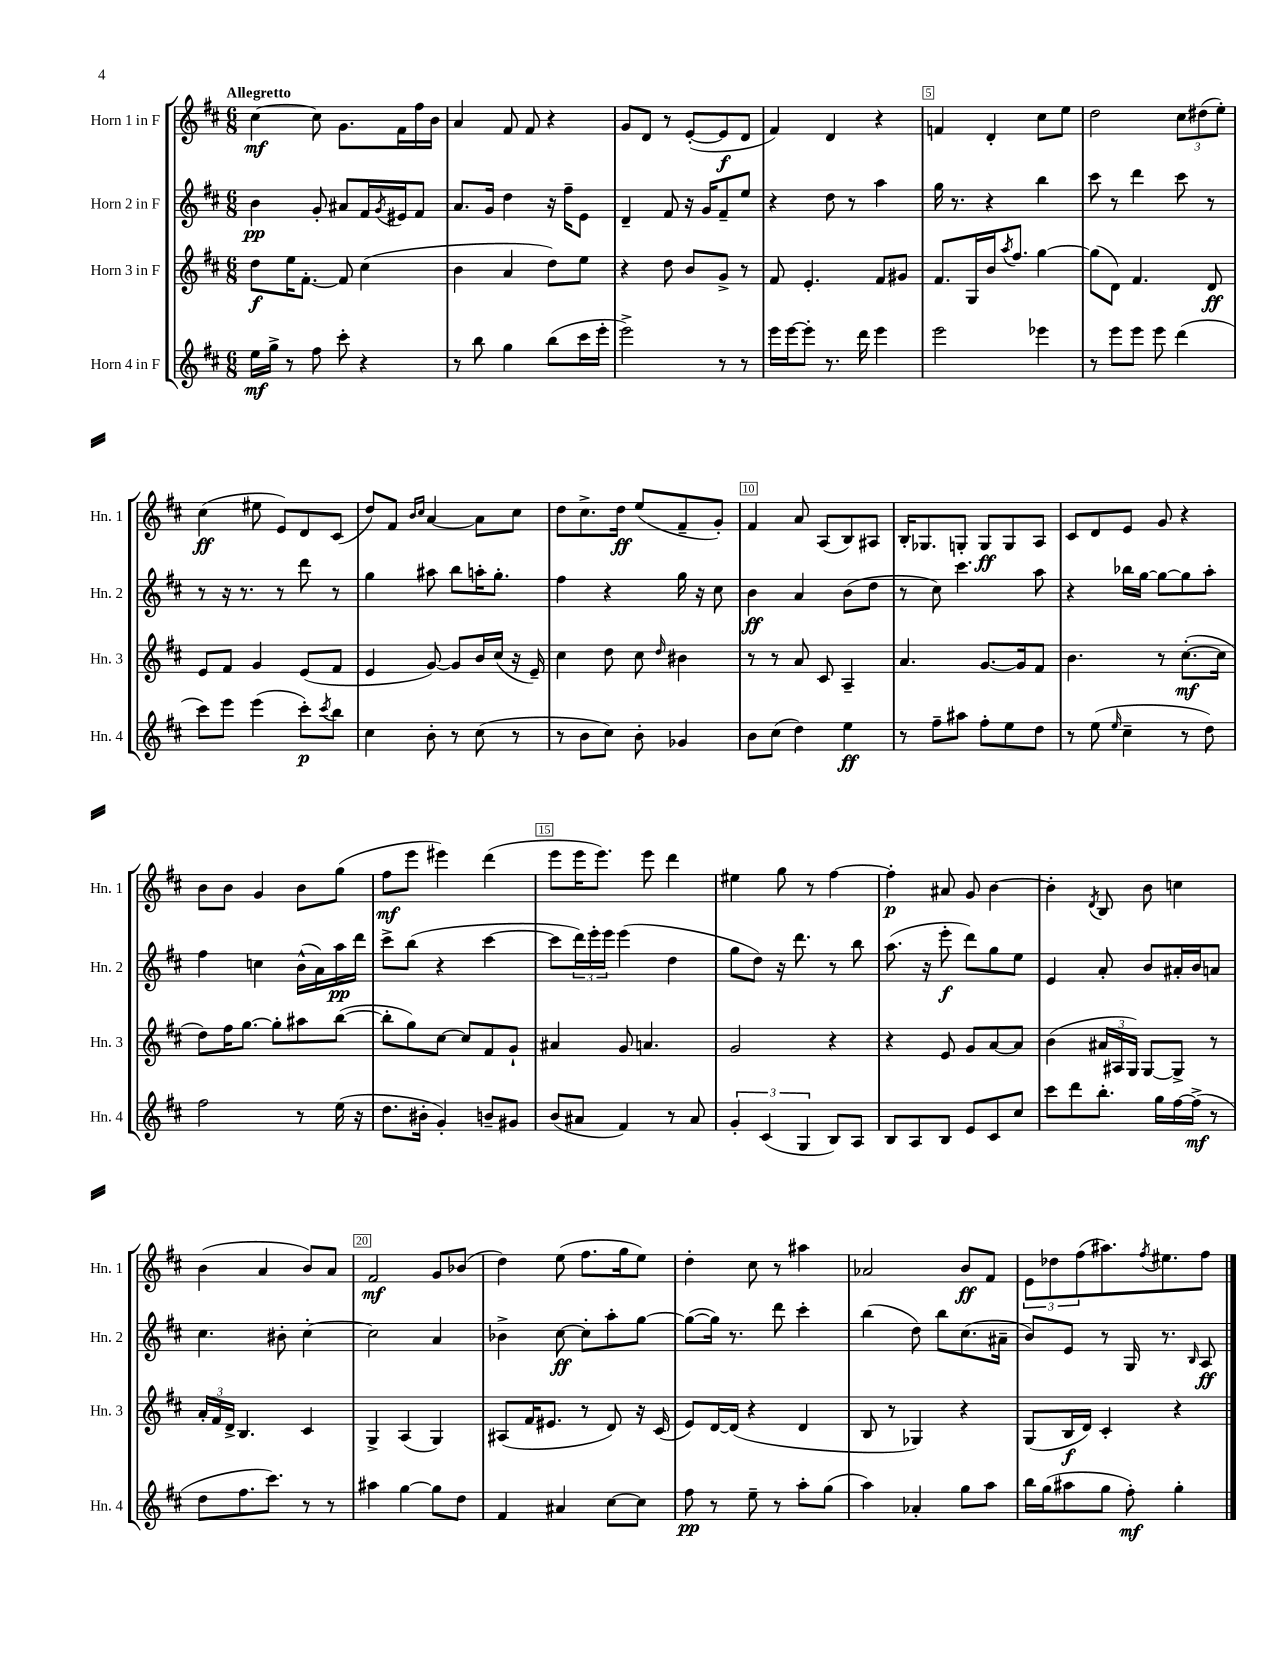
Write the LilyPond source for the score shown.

<<
\new StaffGroup <<
\new Staff = "s0" \with { instrumentName = "Horn 1 in F" shortInstrumentName = "Hn. 1" } {
    \clef treble \key d \major \numericTimeSignature \time 6/8 \tempo "Allegretto"
    cis''4~\mf cis''8 g'8. fis'16 fis''16 b'16 |
    a'4 fis'8 fis'8 r4 |
    g'8 d'8 r8 e'8~-.( e'8\f d'8 |
    fis'4) d'4 r4 |
    f'4 d'4-. cis''8 e''8 |
    d''2 \tuplet 3/2 { cis''8 dis''8( e''8-.) } |
    cis''4\ff( eis''8 e'8) d'8 cis'8( |
    d''8) fis'8 \grace { b'16 cis''16 } a'4~ a'8 cis''8 |
    d''8 cis''8.-> d''16\ff e''8( fis'8-- g'8-.) |
    fis'4 a'8 a8( b8) ais8 |
    b16-. ges8. g8-. g8\ff g8 a8 |
    cis'8 d'8 e'8 g'8 r4 |
    b'8 b'8 g'4 b'8 g''8( |
    fis''8\mf e'''8 eis'''4) d'''4( |
    e'''8 e'''16 e'''8.) e'''8 d'''4 |
    eis''4 g''8 r8 fis''4~ |
    fis''4-.\p ais'8 g'8 b'4~ |
    b'4-. \acciaccatura { d'8 } b8 b'8 c''4 |
    b'4( a'4 b'8) a'8 |
    fis'2\mf g'8 bes'8( |
    d''4) e''8( fis''8. g''16 e''8) |
    d''4-. cis''8 r8 ais''4 |
    aes'2 b'8\ff fis'8 |
    \tuplet 3/2 { e'8 des''8 fis''8( } ais''8.) \acciaccatura { fis''8 } eis''8. fis''8 \bar "|." |
}
\new Staff = "s1" \with { instrumentName = "Horn 2 in F" shortInstrumentName = "Hn. 2" } {
    \clef treble \key d \major \numericTimeSignature \time 6/8
    b'4\pp g'8-. ais'8 fis'16 \acciaccatura { g'8 } eis'16 fis'8 |
    a'8. g'16 d''4 r16 fis''16-- e'8 |
    d'4-- fis'8 r16 g'16 fis'8-- e''8 |
    r4 d''8 r8 a''4 |
    g''16 r8. r4 b''4 |
    cis'''8 r8 d'''4 cis'''8 r8 |
    r8 r16 r8. r8 d'''8 r8 |
    g''4 ais''8 b''8 a''16-. g''8.-. |
    fis''4 r4 g''16 r16 cis''8 |
    b'4\ff a'4 b'8( d''8 |
    r8 cis''8) cis'''4. a''8 |
    r4 bes''16 g''16~ g''8~ g''8 a''8-. |
    fis''4 c''4 b'16-^( a'16) a''16\pp d'''16 |
    cis'''8-> b''8( r4 cis'''4~ |
    cis'''8 \tuplet 3/2 { d'''16) e'''16-. e'''16 } e'''4( d''4 |
    g''8 d''8) r16 d'''8. r8 b''8 |
    a''8.( r16 e'''8-.\f d'''8) g''8 e''8 |
    e'4 a'8-. b'8 ais'16-. b'16 a'8 |
    cis''4. bis'8-. cis''4~-. |
    cis''2 a'4 |
    bes'4-> cis''8~\ff cis''8-. a''8-. g''8~ |
    g''8~( g''16) r8. d'''8 cis'''4-. |
    b''4( d''8) b''8 cis''8.( ais'16-- |
    b'8) e'8 r8 g16 r8. \grace { b16 } a8\ff \bar "|." |
}
\new Staff = "s2" \with { instrumentName = "Horn 3 in F" shortInstrumentName = "Hn. 3" } {
    \clef treble \key d \major \numericTimeSignature \time 6/8
    d''8\f e''16 fis'8.~-. fis'8 cis''4( |
    b'4 a'4 d''8) e''8 |
    r4 d''8 b'8 g'8-> r8 |
    fis'8 e'4.-. fis'8 gis'8 |
    fis'8. g16 b'16 \acciaccatura { a''8 } fis''8. g''4~ |
    g''8( d'8) fis'4. d'8\ff |
    e'8 fis'8 g'4 e'8( fis'8 |
    e'4 g'8~) g'8 b'16 cis''16( r16 e'16--) |
    cis''4 d''8 cis''8 \grace { d''16 } bis'4 |
    r8 r8 a'8 cis'8 a4-- |
    a'4. g'8.~ g'16 fis'8 |
    b'4. r8 cis''8.~-.\mf( cis''16 |
    d''8) fis''16 g''8.~ g''8-. ais''8 b''8~( |
    b''8-. g''8) cis''8~ cis''8 fis'8 g'8-! |
    ais'4 g'8 a'4. |
    g'2 r4 |
    r4 e'8 g'8 a'8~ a'8 |
    b'4( \tuplet 3/2 { ais'16 ais16 g16) } g8~ g8-> r8 |
    \tuplet 3/2 { a'16-. fis'16 d'16-> } b4. cis'4 |
    g4-> a4( g4) |
    ais8( fis'16 eis'8. r8 d'8) r16 cis'16( |
    e'8) d'16~ d'16( r4 d'4 |
    b8 r8 ges4) r4 |
    g8( b16\f d'16) cis'4-. r4 \bar "|." |
}
\new Staff = "s3" \with { instrumentName = "Horn 4 in F" shortInstrumentName = "Hn. 4" } {
    \clef treble \key d \major \numericTimeSignature \time 6/8
    e''16\mf g''16-> r8 fis''8 cis'''8-. r4 |
    r8 b''8 g''4 b''8( cis'''16 e'''16-. |
    e'''2->) r8 r8 |
    e'''16 e'''16~ e'''8-. r8. d'''16 e'''4 |
    e'''2 ees'''4 |
    r8 e'''8 e'''8 e'''8 d'''4( |
    cis'''8) e'''8 e'''4( cis'''8-.\p) \acciaccatura { cis'''8 } b''8 |
    cis''4 b'8-. r8 cis''8( r8 |
    r8 b'8 cis''8) b'8-. ges'4 |
    b'8 cis''8( d''4) e''4\ff |
    r8 fis''8-- ais''8 fis''8-. e''8 d''8 |
    r8 e''8( \grace { e''16 } cis''4-- r8 d''8) |
    fis''2 r8 e''16( r16 |
    d''8. bis'16-. g'4-.) b'8-- gis'8 |
    b'8( ais'8 fis'4) r8 ais'8 |
    \tuplet 3/2 { g'4-. cis'4( g4 } b8) a8 |
    b8 a8 b8 e'8 cis'8 cis''8 |
    cis'''8 d'''8 b''8.-. g''16 fis''16~ fis''16->\mf( r8 |
    d''8 fis''8. cis'''8.) r8 r8 |
    ais''4 g''4~ g''8 d''8 |
    fis'4 ais'4 cis''8~ cis''8 |
    fis''8\pp r8 e''8-- r8 a''8-. g''8( |
    a''4) aes'4-. g''8 a''8 |
    b''16 g''16( ais''8 g''8 fis''8-.\mf) g''4-. \bar "|." |
}
>>
>>
\layout { \context { \Score \override BarNumber.break-visibility = ##(#f #t #t) barNumberVisibility = #(every-nth-bar-number-visible 5) \override BarNumber.stencil = #(make-stencil-boxer 0.1 0.3 ly:text-interface::print) } }
